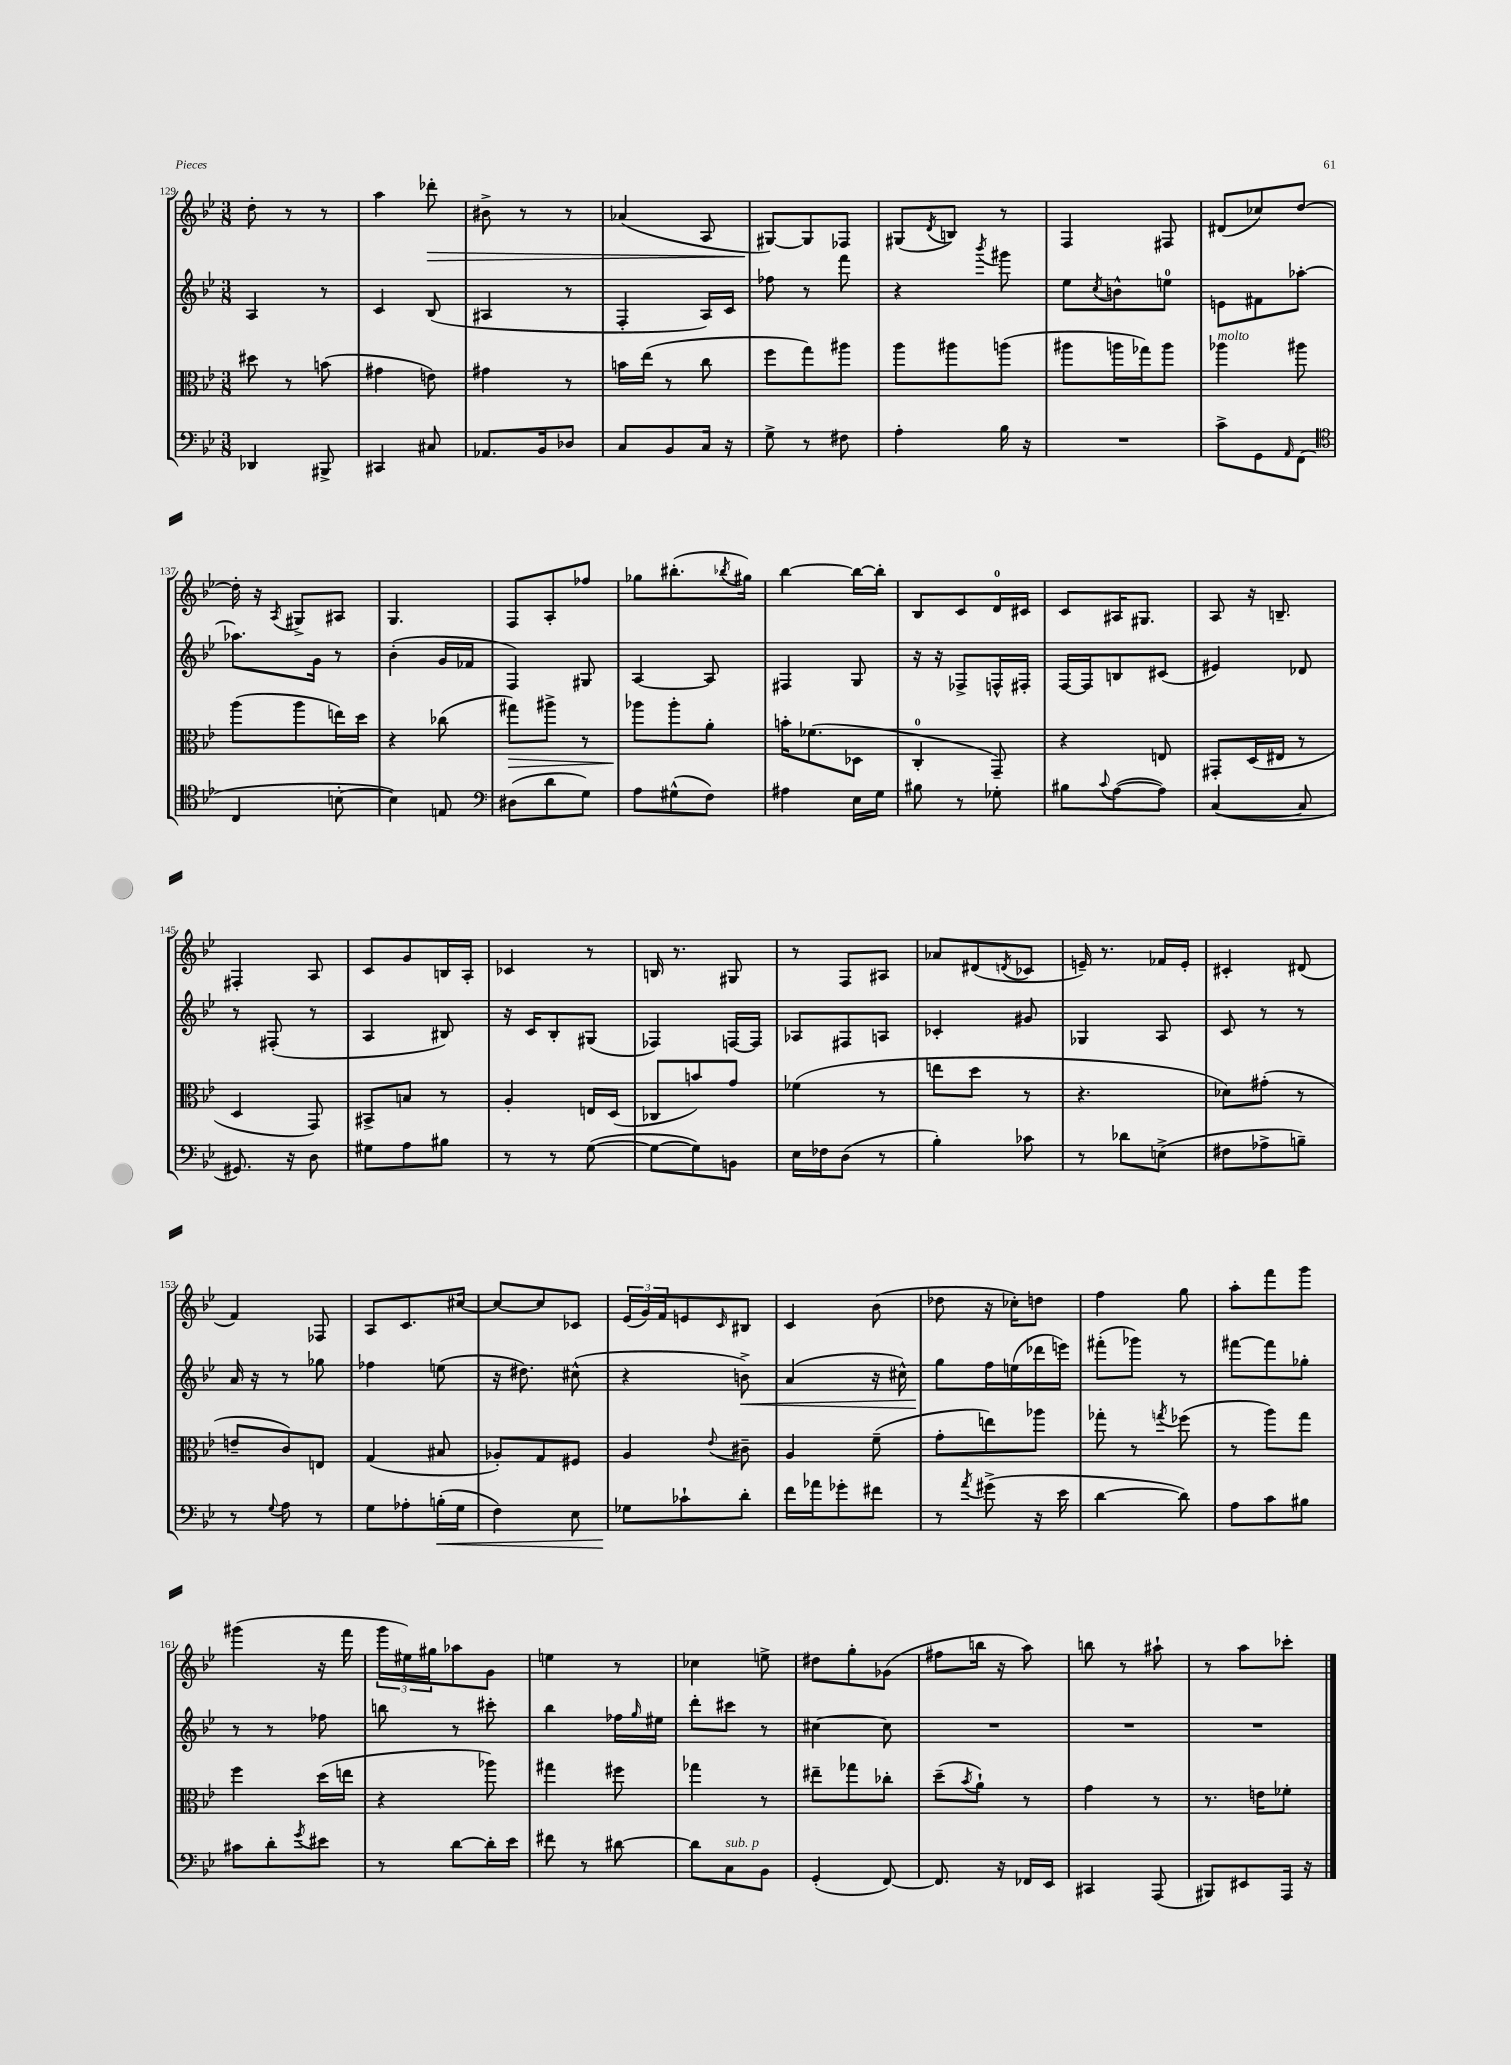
<<
\new StaffGroup <<
\new Staff = "s0" {
    \clef treble \key bes \major \numericTimeSignature \time 3/8
    d''8-. r8 r8 |
    a''4 des'''8-.\> |
    bis'8-> r8 r8 |
    aes'4( a8 |
    gis8~\!) gis8 fes8 |
    gis8( \acciaccatura { d'8 } b8) r8 |
    f4 fis8 |
    dis'8( ces''8) d''8~ |
    d''16-. r16 \acciaccatura { a8 } gis8-> ais8 |
    g4. |
    f8 a8-. fes''8 |
    ges''8 bis''8.-.( \acciaccatura { bes''8 } gis''16) |
    bes''4~ bes''16~ bes''16-. |
    bes8 c'8 d'16-0 cis'16 |
    c'8 ais16 gis8. |
    a8 r16 b8.-- |
    fis4-. a8 |
    c'8 g'8 b16 a16-. |
    ces'4 r8 |
    b16 r8. gis8 |
    r8 f8 ais8 |
    aes'8 dis'8( \acciaccatura { d'8 } ces'8 |
    e'16--) r8. fes'16 e'16-. |
    cis'4-. dis'8( |
    f'4) fes8 |
    a8 c'8. cis''16~ |
    cis''8~ cis''8 ces'8 |
    \tuplet 3/2 { ees'16( g'16) f'16 } e'8 \grace { c'16 } bis8 |
    c'4 bes'8( |
    des''8 r16 ces''16-.) d''8 |
    f''4 g''8 |
    a''8-. f'''8 g'''8 |
    gis'''4( r16 f'''16 |
    \tuplet 3/2 { g'''16 eis''16) gis''16 } aes''8 g'8 |
    e''4 r8 |
    ces''4 e''8-> |
    dis''8 g''8-. ges'8( |
    fis''8 b''16 r16 a''8) |
    b''8 r8 ais''8-! |
    r8 a''8 ces'''8-. \bar "|." |
}
\new Staff = "s1" {
    \clef treble \key bes \major \numericTimeSignature \time 3/8
    a4 r8 |
    c'4 bes8( |
    ais4 r8 |
    f4-. a16) c'16 |
    fes''8 r8 f'''8 |
    r4 \acciaccatura { bes'''8 } gis'''8 |
    ees''8 \acciaccatura { c''8 } b'8-^ e''8-0 |
    e'8 fis'8 aes''8~-. |
    aes''8. g'16 r8 |
    bes'4-.( g'16 fes'16 |
    f4) gis8 |
    a4~ a8 |
    fis4 g8 |
    r16 r16 fes8-> f16-^ fis16-. |
    f16~ f16 b8 cis'8( |
    eis'4) des'8 |
    r8 fis8-.( r8 |
    a4 bis8) |
    r16 c'16 bes8-. gis8( |
    fes4) f16~ f16 |
    aes8 fis8 a8 |
    ces'4-. gis'8 |
    ges4 a8 |
    c'8 r8 r8 |
    a'16 r16 r8 ges''8 |
    fes''4 e''8( |
    r16 dis''8.) cis''8-^( |
    r4 b'8->\<) |
    a'4( r16 cis''16-^) |
    g''8\! f''16 e''16( des'''16 e'''16) |
    fis'''8-.( ges'''8) r8 |
    fis'''8~ fis'''8 ges''8-. |
    r8 r8 fes''8 |
    b''8 r8 cis'''8-. |
    bes''4 fes''16 \grace { g''16 } eis''16 |
    d'''8-. cis'''8 r8 |
    cis''4~ cis''8 |
    R4. |
    R4. |
    R4. \bar "|." |
}
\new Staff = "s2" {
    \clef alto \key bes \major \numericTimeSignature \time 3/8
    dis''8 r8 b'8( |
    gis'4 e'8) |
    gis'4 r8 |
    b'16 ees''16( r8 c''8 |
    f''8 g''8) ais''8 |
    a''8 ais''8 a''8( |
    ais''8 a''16 ges''16) a''8 |
    aes''4^\markup { \italic "molto" } ais''8 |
    a''8( a''8 e''16) d''16 |
    r4 ces''8( |
    gis''8\>) ais''8-> r8 |
    aes''8\! aes''8-. a'8-. |
    b'16-. fes'8.( des8 |
    c4-0-. g,8--) |
    r4 e8 |
    gis,8-. d16( eis16 r8 |
    d4 g,8) |
    bis,8-> b8 r8 |
    a4-. e16 d16( |
    ces8 b'8) g'8 |
    fes'4( r8 |
    e''8 d''8 r8 |
    r4. |
    des'8) gis'8-.( r8 |
    e'8-- c'8) e8 |
    g4( bis8 |
    aes8-.) g8 fis8 |
    a4 \appoggiatura { ees'8 } cis'8-- |
    a4 f'8--( |
    g'8-. e''8) aes''8 |
    ges''8-. r8 \acciaccatura { g''8 } fes''8( |
    r8 a''8) g''8 |
    f''4 d''16( e''16 |
    r4 aes''8) |
    gis''4 fis''8 |
    ges''4 r8 |
    eis''8-- ges''8 ces''8-. |
    d''8--( \acciaccatura { bes'8 } a'8-!) r8 |
    g'4 r8 |
    r8. e'16 fes'8-. \bar "|." |
}
\new Staff = "s3" {
    \clef bass \key bes \major \numericTimeSignature \time 3/8
    des,4 bis,,8-> |
    cis,4 cis8 |
    aes,8. bes,16 des8 |
    c8 bes,8 c16 r16 |
    g8-> r8 fis8 |
    a4-. bes16 r16 |
    R4. |
    c'8-> g,8 \grace { a,16 } f,8( |
    \clef tenor c4 b8~-. |
    b4) e8 |
    \clef bass dis8( d'8 g8) |
    a8 gis8-^( f8) |
    ais4 ees16 g16 |
    bis8 r8 ges8-. |
    bis8 \appoggiatura { c'8 } a8~( a8) |
    c4~( c8 |
    gis,8.) r16 d8 |
    gis8 a8 bis8 |
    r8 r8 g8~( |
    g8~ g8) b,8 |
    ees16 fes16 d8( r8 |
    bes4-.) ces'8 |
    r8 des'8 e8->( |
    fis8 aes8-> b8--) |
    r8 \appoggiatura { g8 } a8 r8 |
    g8 aes8-. b16-.\<( g16 |
    f4) ees8 |
    ges8\! ces'8-! d'8-. |
    f'16 aes'16 ges'8-. fis'8 |
    r8 \acciaccatura { a'8 } gis'8->( r16 ees'16 |
    d'4~ d'8) |
    a8 c'8 bis8 |
    cis'8 d'8-. \acciaccatura { g'8 } eis'8 |
    r8 d'8~ d'16-. ees'16 |
    fis'8 r8 dis'8~ |
    dis'8 c8^\markup { \italic "sub. p" } bes,8 |
    g,4-.( f,8~) |
    f,8. r16 fes,16 ees,16 |
    cis,4 a,,8( |
    bis,,8) eis,8 a,,16 r16 \bar "|." |
}
>>
>>
\layout { \context { \Score currentBarNumber = #129 } }
